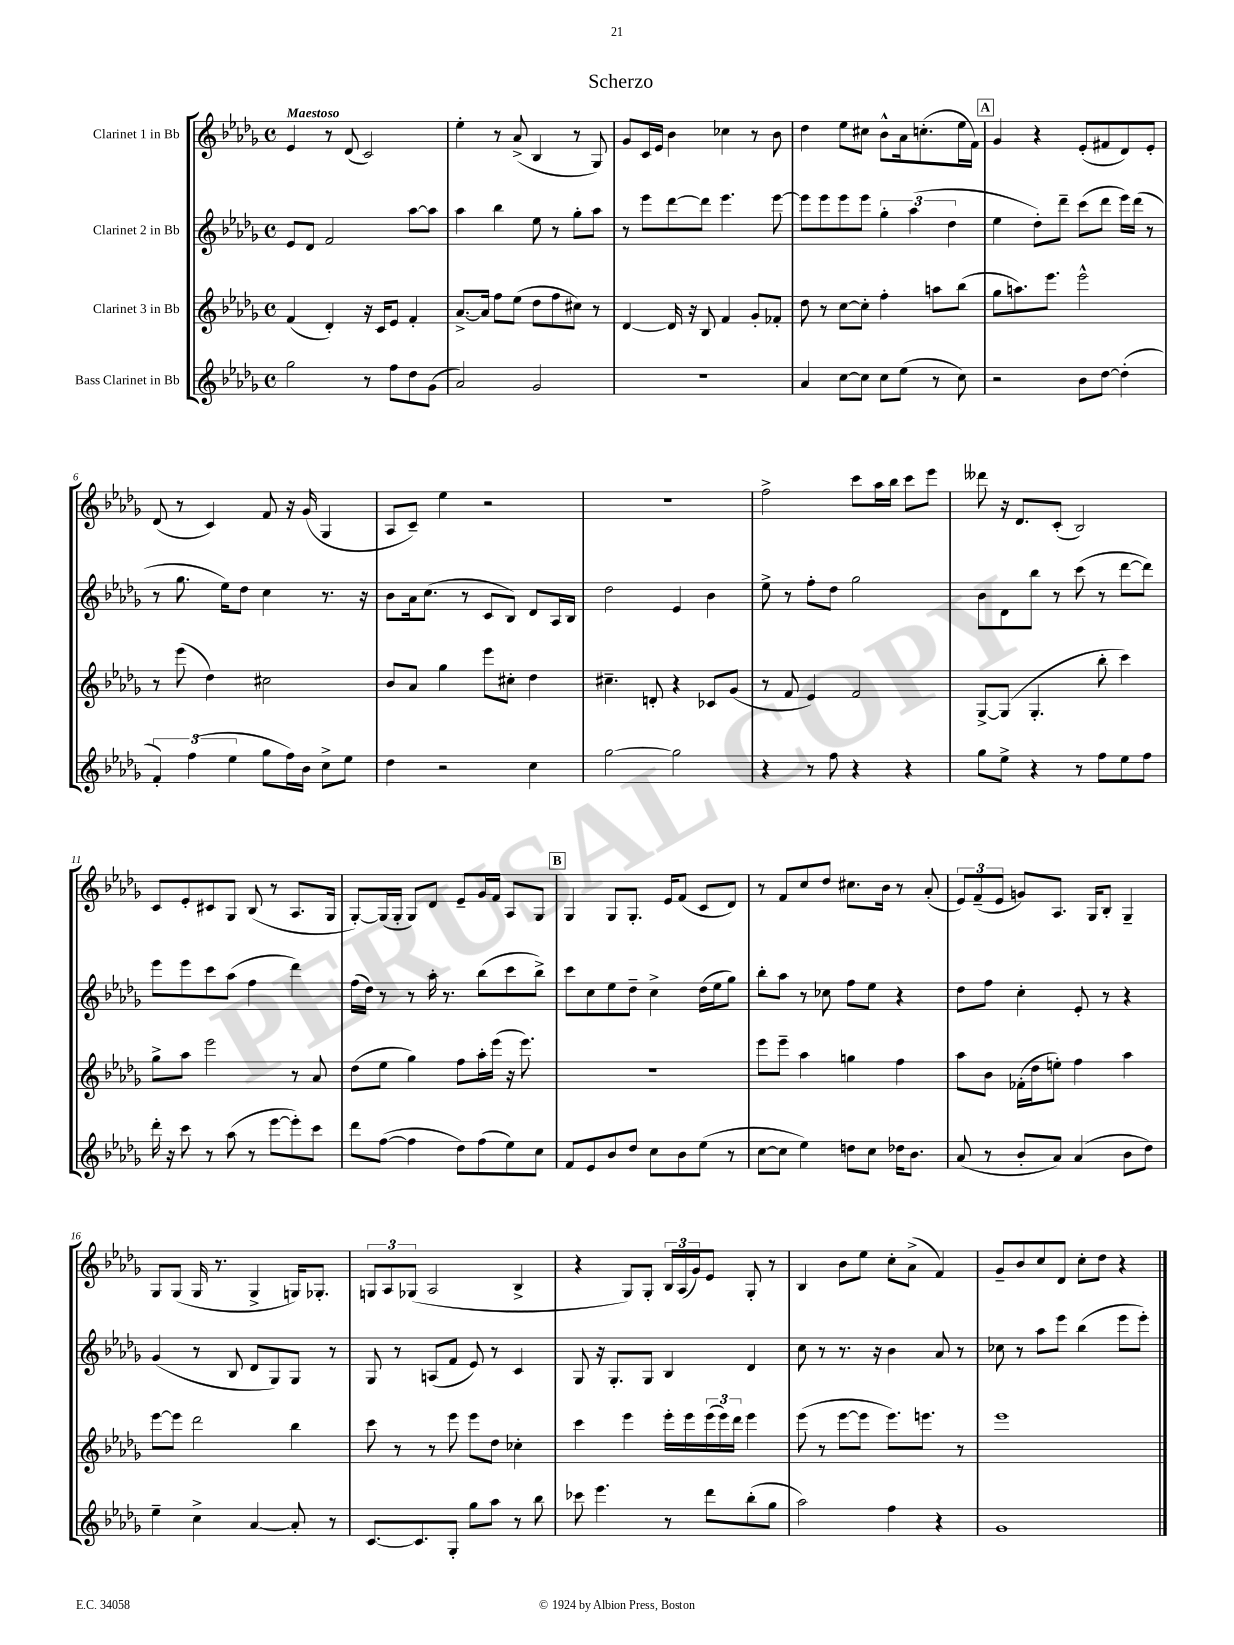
\header { title = "Scherzo" }
<<
\new StaffGroup <<
\new Staff = "s0" \with { instrumentName = "Clarinet 1 in Bb" } {
    \clef treble \key des \major \defaultTimeSignature \time 4/4 \tempo "Maestoso"
    ees'4 r8 des'8( c'2) |
    ees''4-. r8 aes'8->( bes4 r8 ges8) |
    ges'8 c'16 ees'16 bes'4 ces''4 r8 bes'8 |
    des''4 ees''8 cis''8 bes'8-^ aes'16 c''8.-.( ees''16 f'16) |
    \mark \markup { \box "A" } ges'4 r4 ees'8-.( fis'8 des'8) ees'8-. |
    des'8( r8 c'4) f'8 r16 ges'16( ges4 |
    aes8 c'8--) ees''4 r2 |
    R1 |
    f''2-> c'''8 aes''16 bes''16 c'''8 ees'''8 |
    deses'''8 r16 des'8. c'8-.( bes2) |
    c'8 ees'8-. cis'8 ges8 bes8( r8 aes8. ges16 |
    ges8~-.) ges16( ges16-. ges8) des'8 ees'8-- ges'16 f'16 aes8 ges8 |
    \mark \markup { \box "B" } ges4 ges8 ges8.-. ees'16 f'8( c'8 des'8) |
    r8 f'8 c''8 des''8 cis''8. bes'16 r8 aes'8-.( |
    \tuplet 3/2 { ees'8) f'8--( ees'8 } g'8) aes8. ges16 bes8-. ges4-- |
    ges8 ges8( ges16 r8. ges4-> g16) ges8.-. |
    \tuplet 3/2 { g8 aes8 ges8( } aes2 bes4-> |
    r4 ges8) ges8-. \tuplet 3/2 { bes16 aes16( ges'16) } ees'8 ges8-. r8 |
    bes4 bes'8 ees''8 c''8-. aes'8->( f'4) |
    ges'8-- bes'8 c''8 des'8 c''8-. des''8 r4 \bar "|." |
}
\new Staff = "s1" \with { instrumentName = "Clarinet 2 in Bb" } {
    \clef treble \key des \major \defaultTimeSignature \time 4/4
    ees'8 des'8 f'2 aes''8~ aes''8 |
    aes''4 bes''4 ees''8 r8 ges''8-. aes''8 |
    r8 ees'''8 des'''8~ des'''8 ees'''4. ees'''8~ |
    ees'''8 ees'''8 ees'''8 ees'''8 \tuplet 3/2 { ges''4-. aes''4( des''4 } |
    \mark \markup { \box "A" } ees''4 des''8-.) des'''8-- c'''8( des'''8 ees'''16) des'''16( r8 |
    r8 ges''8. ees''16) des''8 c''4 r8. r16 |
    bes'8 aes'16 c''8.( r8 c'8 bes8) des'8 aes16 bes16 |
    des''2 ees'4 bes'4 |
    ees''8-> r8 f''8-. des''8 ges''2 |
    bes'8 des'8 bes''8 r8 c'''8( r8 des'''8~ des'''8) |
    ees'''8 ees'''8 c'''8 aes''8( f''4 des'''4) |
    f''16( des''16) r8 r8 aes''16-. r8. bes''8( c'''8 bes''8->) |
    \mark \markup { \box "B" } c'''8 c''8 ees''8 des''8-- c''4-> des''16( ees''16 ges''8) |
    bes''8-. aes''8 r8 ces''8 f''8 ees''8 r4 |
    des''8 f''8 c''4-. ees'8-. r8 r4 |
    ges'4( r8 bes8 des'8 ges8) ges8 r8 |
    ges8 r8 a8( f'8 ees'8) r8 c'4 |
    ges8 r16 ges8.-. ges8 bes4 des'4 |
    c''8 r8 r8. r16 bes'4 aes'8 r8 |
    ces''8 r8 aes''8 ees'''8 bes''4( ees'''8 ees'''8-.) \bar "|." |
}
\new Staff = "s2" \with { instrumentName = "Clarinet 3 in Bb" } {
    \clef treble \key des \major \defaultTimeSignature \time 4/4
    f'4( des'4-.) r16 c'16 ees'8 f'4-. |
    aes'8.~-> aes'16 f''8 ees''8( des''8 f''8 cis''8) r8 |
    des'4~ des'16 r16 bes8 f'4 ges'8-. fes'8-. |
    des''8 r8 c''8~ c''8-. f''4-. a''8 bes''8( |
    \mark \markup { \box "A" } ges''8 a''8.) ees'''8. ees'''2-^ |
    r8 ees'''8( des''4) cis''2 |
    bes'8 aes'8 ges''4 ees'''8 cis''8-. des''4 |
    cis''4.-- d'8-. r4 ces'8 ges'8( |
    r8 f'8 ees'4) f'2 |
    ges8~-> ges8( ges4.-. bes''8-. c'''4) |
    ges''8-> aes''8 ees'''2 r8 aes'8 |
    des''8( ees''8 ges''4) f''8 aes''16-. ees'''16( r16 ees'''8.) |
    \mark \markup { \box "B" } r1 |
    ees'''8 ees'''8-- aes''4 g''4 f''4 |
    aes''8 bes'8 fes'16-.( des''16 e''8-.) f''4 aes''4 |
    ees'''8~ ees'''8 des'''2 bes''4 |
    c'''8 r8 r8 ees'''8 ees'''8 des''8 ces''4-. |
    c'''4 ees'''4 ees'''16-. ees'''16 \tuplet 3/2 { ees'''16( ees'''16) des'''16 } ees'''4 |
    ees'''8( r8 ees'''8~ ees'''8 ees'''8.) e'''8. r8 |
    ees'''1 \bar "|." |
}
\new Staff = "s3" \with { instrumentName = "Bass Clarinet in Bb" } {
    \clef treble \key des \major \defaultTimeSignature \time 4/4
    ges''2 r8 f''8 des''8 ges'8( |
    aes'2) ges'2 |
    r1 |
    aes'4 c''8~ c''8 c''8 ees''8( r8 c''8) |
    \mark \markup { \box "A" } r2 bes'8 des''8~ des''4-.( |
    \tuplet 3/2 { f'4-.) f''4( ees''4 } ges''8 f''16) bes'16 c''8-> ees''8 |
    des''4 r2 c''4 |
    ges''2~ ges''2 |
    r4 r8 f''8 r4 r4 |
    ges''8 ees''8-> r4 r8 f''8 ees''8 f''8 |
    des'''16-. r16 c'''8 r8 aes''8( r8 ees'''8~ ees'''8-.) c'''8 |
    des'''8 f''8~( f''4 des''8) f''8( ees''8) c''8 |
    \mark \markup { \box "B" } f'8 ees'8 bes'8 des''8 c''8 bes'8 ees''8( r8 |
    c''8~ c''8 ees''4) d''8 c''8 des''16 bes'8. |
    aes'8( r8 bes'8-. aes'8) aes'4( bes'8 des''8) |
    ees''4-- c''4-> aes'4~ aes'8-. r8 |
    c'8.~ c'8. ges8-. ges''8 aes''8 r8 bes''8 |
    ces'''8 ees'''4. r8 des'''8 bes''8-.( ges''8 |
    aes''2) f''4 r4 |
    ges'1 \bar "|." |
}
>>
>>
